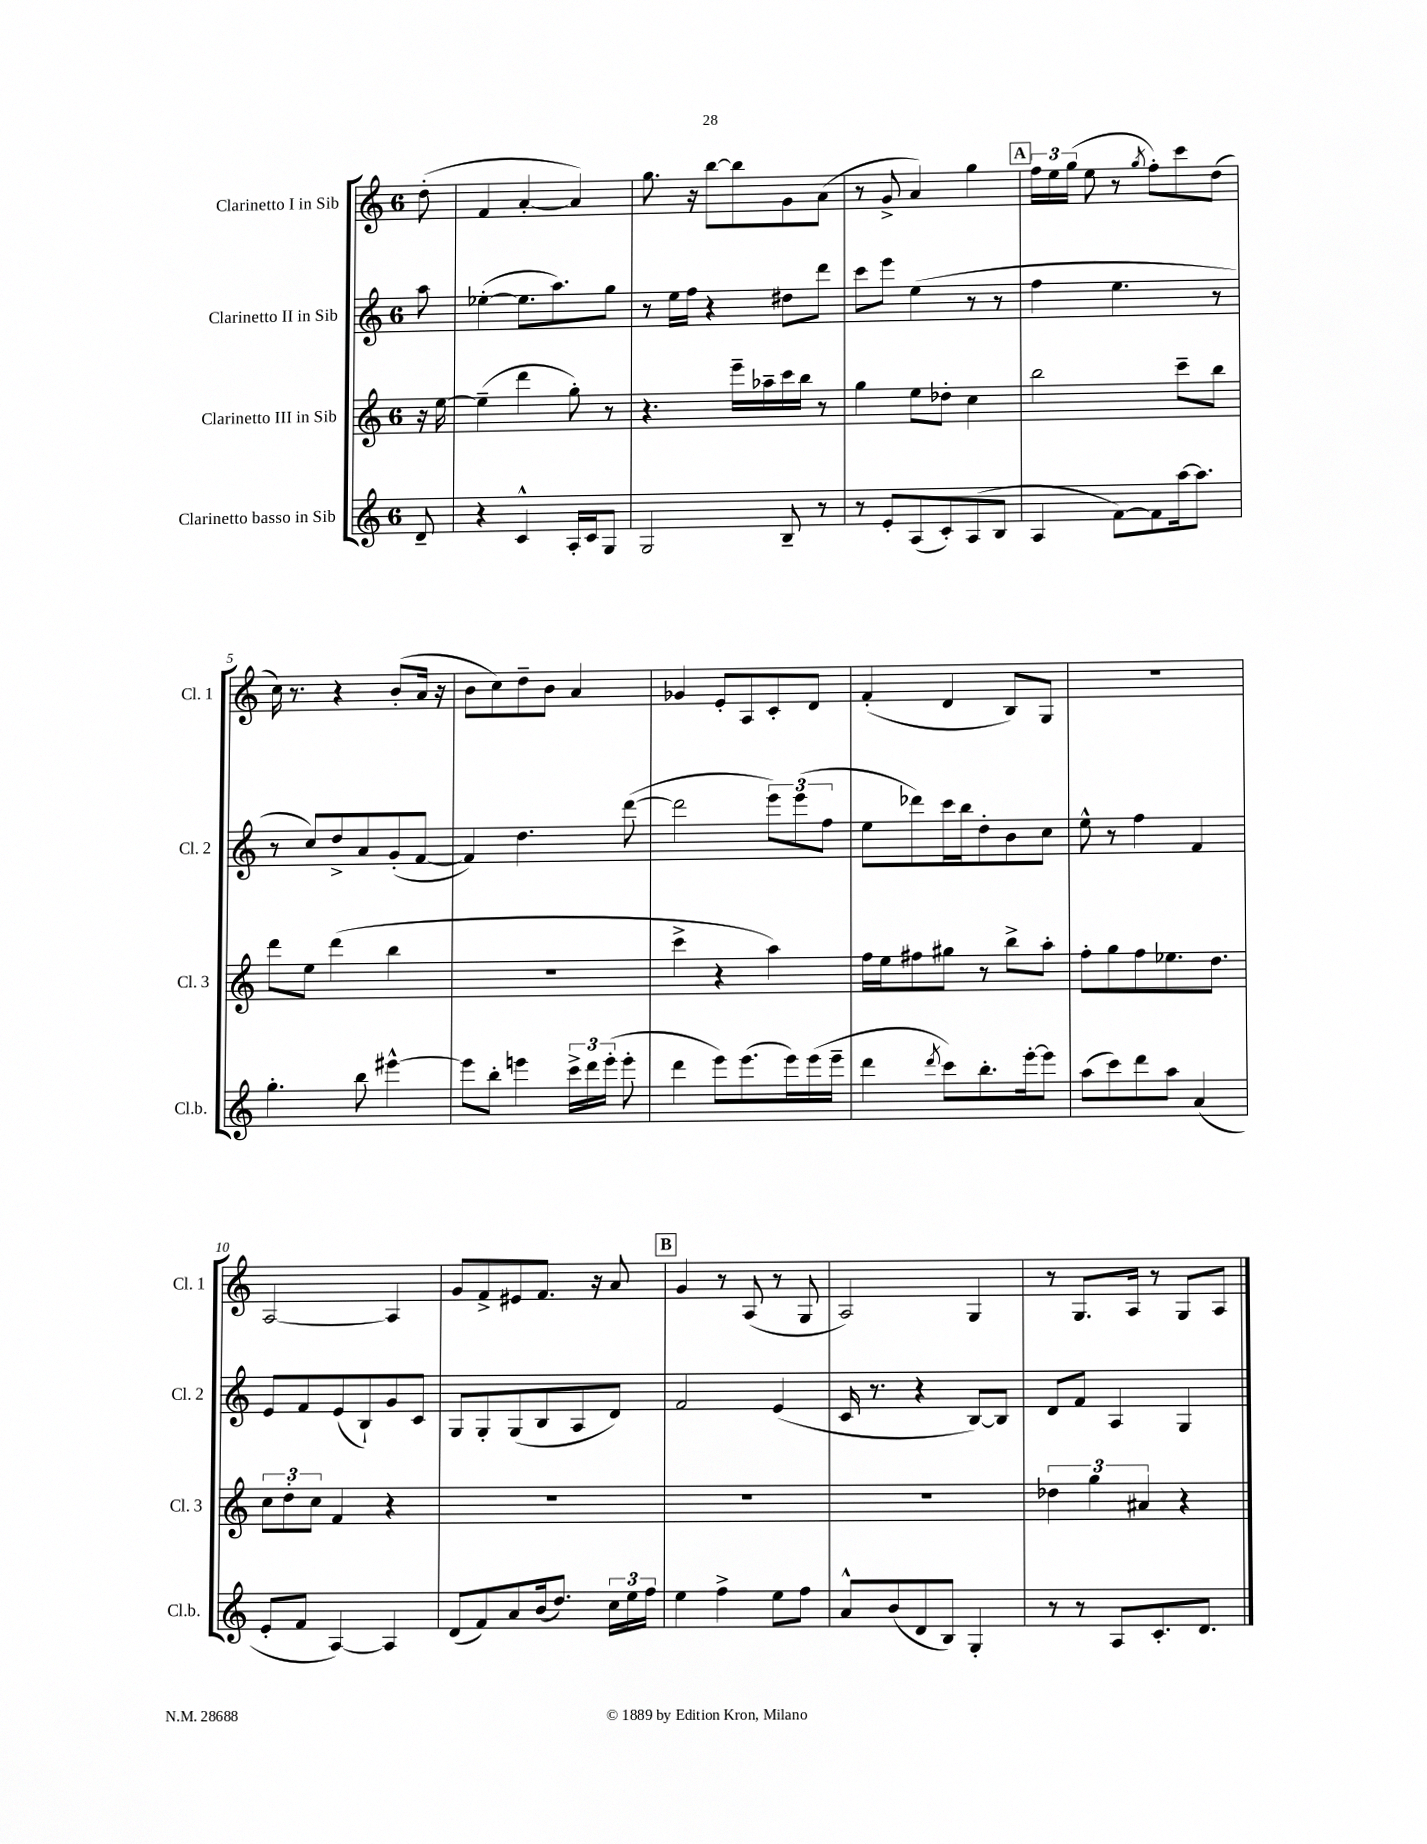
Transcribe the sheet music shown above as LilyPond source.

<<
\new StaffGroup <<
\new Staff = "s0" \with { instrumentName = "Clarinetto I in Sib" shortInstrumentName = "Cl. 1" } {
    \clef treble \key c \major \once \override Staff.TimeSignature.style = #'single-digit \time 6/8 \partial 8
    \autoBeamOff d''8-.( |
    f'4 a'4~-. a'4) |
    g''8. r16 b''8[~ b''8 g'8 a'8]( |
    r8 g'8-> a'4) g''4 |
    \mark \markup { \box "A" } \tuplet 3/2 { f''16[ e''16 g''16]( } e''8 r8 \acciaccatura { g''8 } f''8[-.) c'''8 d''8]( |
    c''16) r8. r4 b'8[-.( a'16] r16 |
    b'8[ c''8) d''8-- b'8] a'4 |
    ges'4 e'8[-. a8 c'8-. d'8] |
    f'4-.( d'4 b8[) g8] |
    R2. |
    a2~ a4 |
    g'8[ f'8-> eis'8 f'8.] r16 a'8 |
    \mark \markup { \box "B" } g'4 r8 a8( r8 g8 |
    a2) g4 |
    r8 g8.[ a16] r8 g8[ a8] \bar "|." |
}
\new Staff = "s1" \with { instrumentName = "Clarinetto II in Sib" shortInstrumentName = "Cl. 2" } {
    \clef treble \key c \major \once \override Staff.TimeSignature.style = #'single-digit \time 6/8 \partial 8
    \autoBeamOff a''8 |
    ees''4~-.( ees''8.[ a''8.) g''8] |
    r8 e''16[ f''16] r4 dis''8[ d'''8] |
    c'''8[ e'''8] e''4( r8 r8 |
    \mark \markup { \box "A" } f''4 e''4. r8 |
    r8 c''8[) d''8-> a'8 g'8-.( f'8]~ |
    f'4) d''4. d'''8~( |
    d'''2 \tuplet 3/2 { e'''8[) e'''8( f''8] } |
    e''8[ des'''8) c'''16 b''16 d''8-. b'8 c''8] |
    e''8-^ r8 f''4 f'4 |
    e'8[ f'8 e'8( b8-!) g'8 c'8] |
    g8[ g8-. g8( b8 a8 d'8]) |
    \mark \markup { \box "B" } f'2 e'4( |
    c'16 r8. r4 b8[~) b8] |
    d'8[ f'8] a4 g4 \bar "|." |
}
\new Staff = "s2" \with { instrumentName = "Clarinetto III in Sib" shortInstrumentName = "Cl. 3" } {
    \clef treble \key c \major \once \override Staff.TimeSignature.style = #'single-digit \time 6/8 \partial 8
    \autoBeamOff r16 e''16~ |
    e''4--( d'''4 g''8-.) r8 |
    r4. e'''16[-- aes''16-- c'''16 b''16] r8 |
    g''4 e''8[ des''8]-. c''4 |
    \mark \markup { \box "A" } b''2 c'''8[-- b''8] |
    d'''8[ e''8] d'''4( b''4 |
    R2. |
    c'''4-> r4 a''4) |
    f''16[ e''16 fis''8 gis''8] r8 b''8[-> a''8]-. |
    f''8[-. g''8 f''8 ees''8. d''8.] |
    \tuplet 3/2 { c''8[ d''8-. c''8] } f'4 r4 |
    R2. |
    \mark \markup { \box "B" } R2. |
    R2. |
    \tuplet 3/2 { des''4 g''4 ais'4 } r4 \bar "|." |
}
\new Staff = "s3" \with { instrumentName = "Clarinetto basso in Sib" shortInstrumentName = "Cl.b." } {
    \clef treble \key c \major \once \override Staff.TimeSignature.style = #'single-digit \time 6/8 \partial 8
    \autoBeamOff d'8-- |
    r4 c'4-^ a16[-. c'16 g8] |
    g2 b8-- r8 |
    r8 e'8[-. a8( c'8-.) a8( b8] |
    \mark \markup { \box "A" } a4 f'8[~) f'8 a''16~ a''8.] |
    g''4.-. b''8 eis'''4~-^ |
    eis'''8[ b''8]-. e'''4 \tuplet 3/2 { c'''16[-> d'''16 e'''16]-.( } e'''8-. |
    d'''4 e'''8[) e'''8.( e'''16) e'''16( e'''16]-- |
    d'''4 \acciaccatura { d'''8 } c'''8[) b''8.-. e'''16~-. e'''8] |
    a''8[( c'''8) d'''8 a''8] a'4( |
    e'8[-. f'8] a4~) a4 |
    d'8[( f'8) a'8 b'16( d''8.]) \tuplet 3/2 { c''16[ e''16 f''16] } |
    \mark \markup { \box "B" } e''4 f''4-> e''8[ f''8] |
    a'8[-^ b'8( d'8 b8]) g4-. |
    r8 r8 a8[ c'8.-. d'8.] \bar "|." |
}
>>
>>
